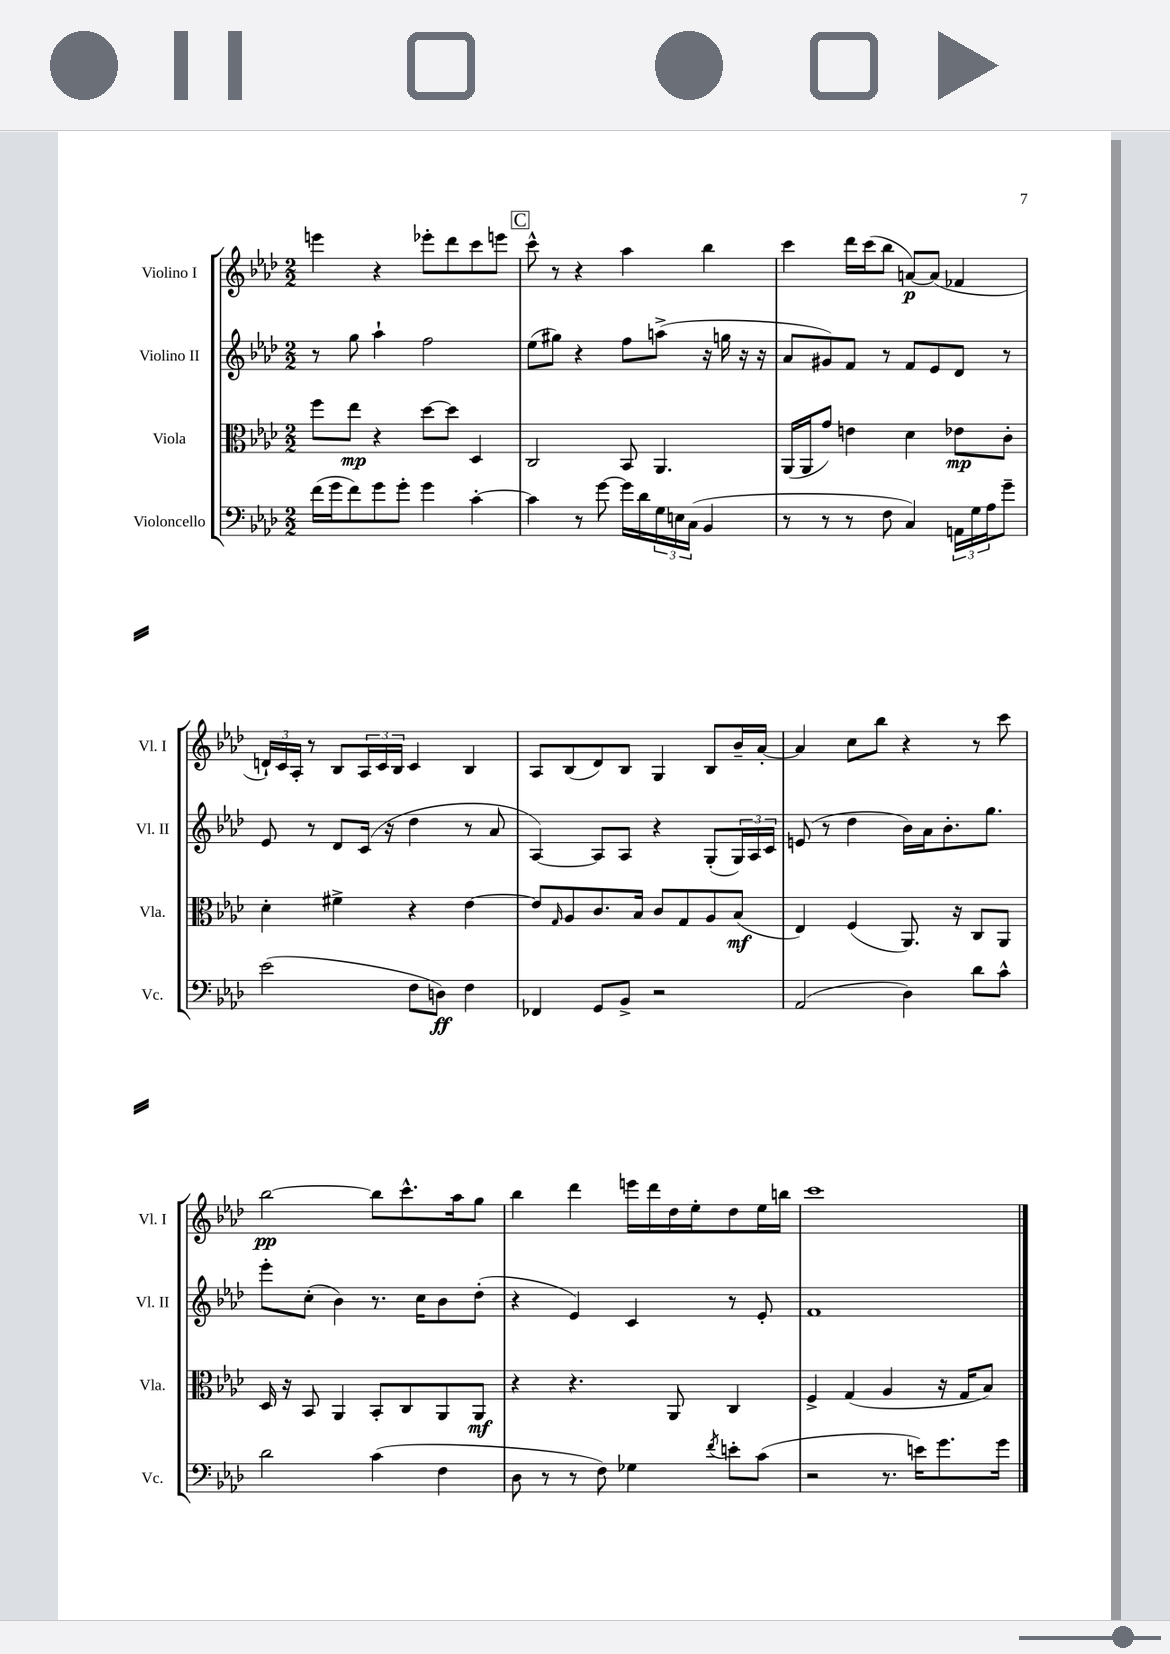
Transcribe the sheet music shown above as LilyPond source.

<<
\new StaffGroup <<
\new Staff = "s0" \with { instrumentName = "Violino I" shortInstrumentName = "Vl. I" } {
    \clef treble \key aes \major \numericTimeSignature \time 2/2
    e'''4 r4 ees'''8-. des'''8 c'''8 e'''8 |
    \mark \markup { \box "C" } c'''8-^ r8 r4 aes''4 bes''4 |
    c'''4 des'''16 c'''16( bes''8 a'8~\p) a'8( fes'4 |
    \tuplet 3/2 { d'16-!) c'16 aes16-. } r8 bes8 \tuplet 3/2 { aes16 c'16 bes16 } c'4 bes4 |
    aes8 bes8( des'8) bes8 g4 bes8 bes'16-- aes'16~-. |
    aes'4 c''8 bes''8 r4 r8 c'''8 |
    bes''2~\pp bes''8 c'''8.-^ aes''16 g''8 |
    bes''4 des'''4 e'''16 des'''16 des''16 ees''16-. des''8 ees''16 b''16 |
    c'''1 \bar "|." |
}
\new Staff = "s1" \with { instrumentName = "Violino II" shortInstrumentName = "Vl. II" } {
    \clef treble \key aes \major \numericTimeSignature \time 2/2
    r8 g''8 aes''4-! f''2 |
    \mark \markup { \box "C" } ees''8( gis''8) r4 f''8 a''8->( r16 g''16 r16 r16 |
    aes'8 gis'8) f'8 r8 f'8 ees'8 des'8 r8 |
    ees'8 r8 des'8 c'16( r16 des''4 r8 aes'8 |
    aes4~) aes8 aes8 r4 g8-.( \tuplet 3/2 { g16) aes16 c'16 } |
    e'8( r8 des''4 bes'16) aes'16 bes'8.-. g''8. |
    ees'''8-. c''8-.( bes'4) r8. c''16 bes'8 des''8-.( |
    r4 ees'4) c'4 r8 ees'8-. |
    f'1 \bar "|." |
}
\new Staff = "s2" \with { instrumentName = "Viola" shortInstrumentName = "Vla." } {
    \clef alto \key aes \major \numericTimeSignature \time 2/2
    f''8 ees''8\mp r4 des''8~ des''8 des4 |
    \mark \markup { \box "C" } c2 bes,8 aes,4. |
    aes,16( aes,16 g'8) e'4 des'4 ees'8\mp c'8-. |
    des'4-. fis'4-> r4 ees'4~ |
    ees'8 \grace { g16 } aes8 c'8. bes16 c'8 g8 aes8 bes8\mf( |
    ees4) f4( aes,8.) r16 c8 aes,8 |
    des16 r16 bes,8 aes,4 bes,8-. c8 aes,8 aes,8\mf |
    r4 r4. aes,8 c4 |
    f4-> g4( aes4 r16 g16 bes8) \bar "|." |
}
\new Staff = "s3" \with { instrumentName = "Violoncello" shortInstrumentName = "Vc." } {
    \clef bass \key aes \major \numericTimeSignature \time 2/2
    f'16( g'16 f'8) g'8 g'8-. g'4 c'4~-. |
    \mark \markup { \box "C" } c'4 r8 g'8~ g'16 des'16 \tuplet 3/2 { g16 e16 c16( } bes,4 |
    r8 r8 r8 f8 c4) \tuplet 3/2 { a,16 g16 aes16 } g'8-- |
    ees'2( f8 d8\ff) f4 |
    fes,4 g,8 bes,8-> r2 |
    aes,2( des4) des'8 c'8-^ |
    des'2 c'4( f4 |
    des8 r8 r8 f8) ges4 \acciaccatura { f'8 } e'8-. c'8( |
    r2 r8. e'16) g'8. g'16 \bar "|." |
}
>>
>>
\layout { \context { \Score \remove "Bar_number_engraver" } }
